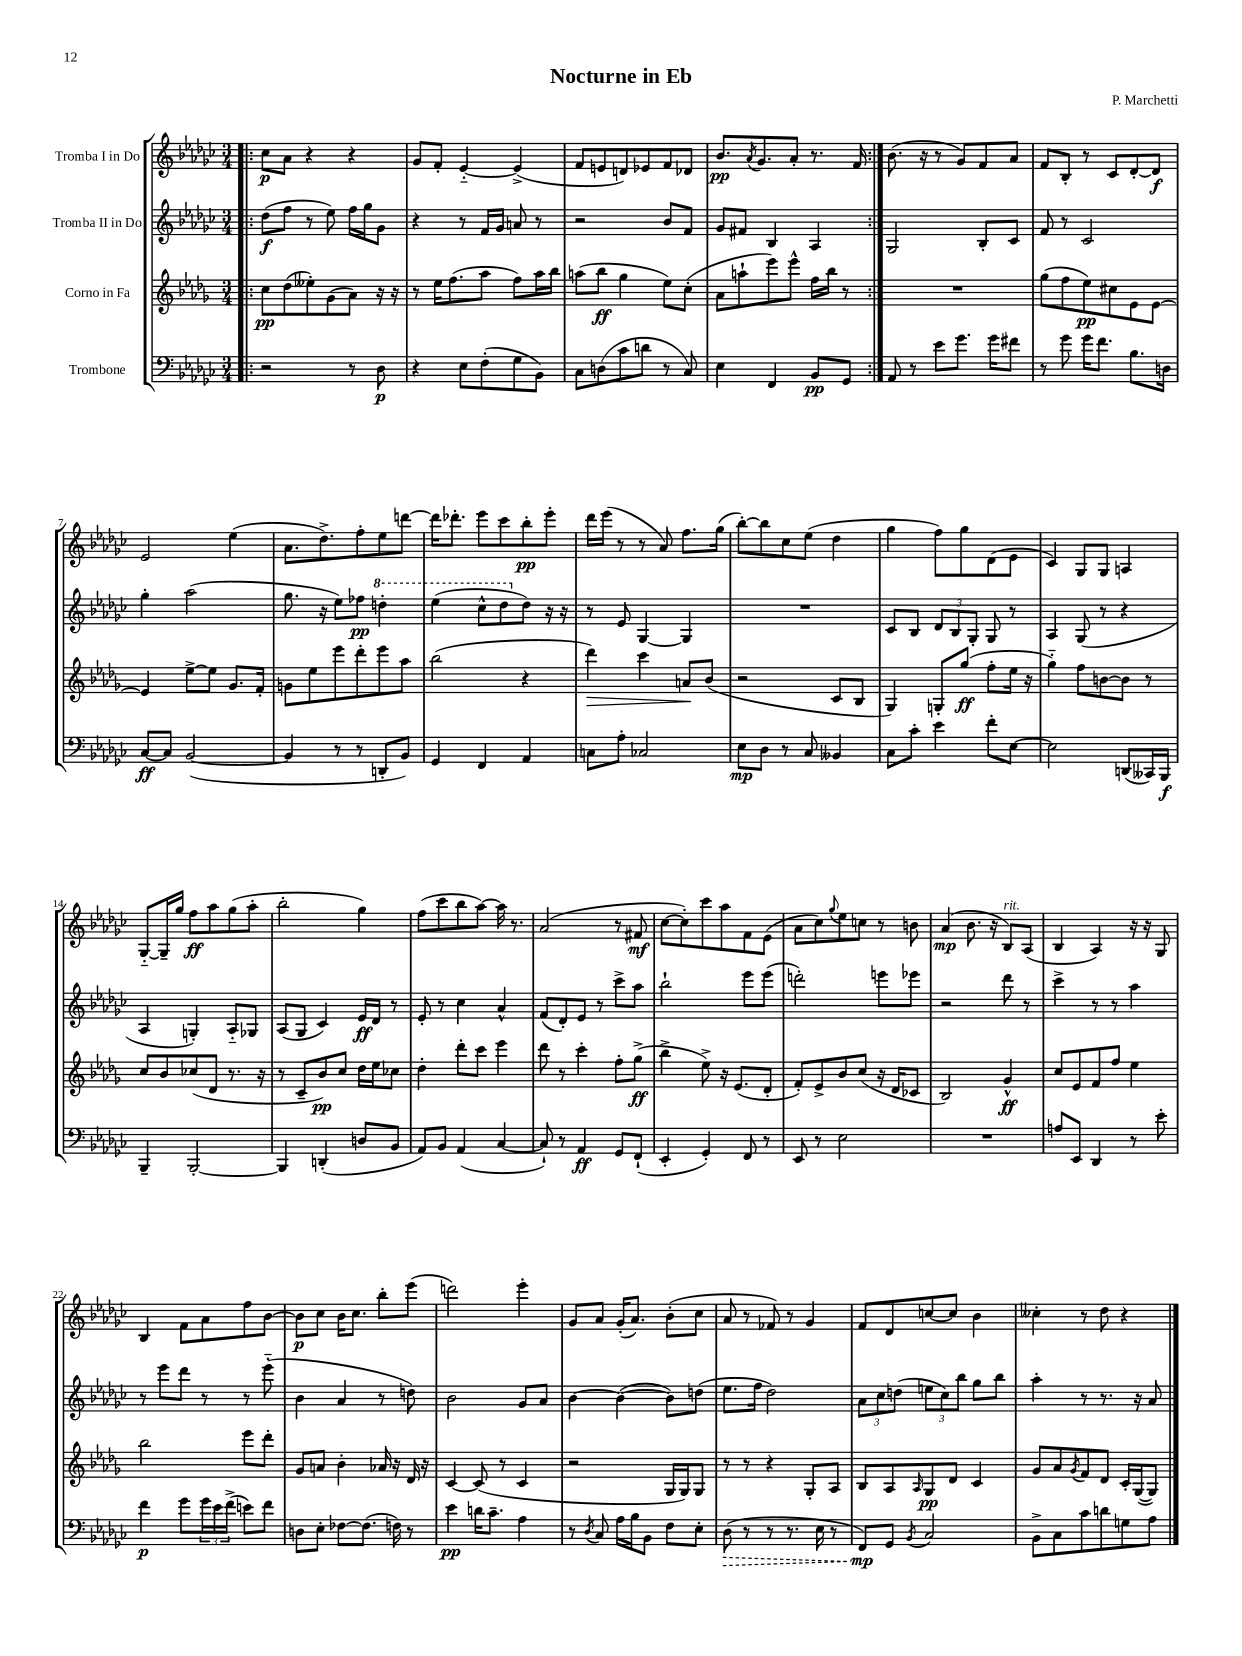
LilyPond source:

\header { title = "Nocturne in Eb" composer = "P. Marchetti" }
<<
\new StaffGroup <<
\new Staff = "s0" \with { instrumentName = "Tromba I in Do" } {
    \clef treble \key ges \major \numericTimeSignature \time 3/4
    \repeat volta 2 { \bar ".|:" ces''8\p aes'8 r4 r4 |
    ges'8 f'8-. ees'4~-_ ees'4->( |
    f'8 e'8 d'8) ees'8 f'8 des'8 |
    bes'8.\pp \acciaccatura { aes'8 } ges'8. aes'8-. r8. f'16 | }
    bes'8.( r16 r8 ges'8) f'8 aes'8 |
    f'8 bes8-. r8 ces'8 des'8~-. des'8\f |
    ees'2 ees''4( |
    aes'8. des''8.->) f''8-. ees''8 d'''8~ |
    d'''16 des'''8.-. ees'''8 ces'''8 bes''8-.\pp ees'''8-. |
    des'''16 ees'''16( r8 r8 aes'8) f''8. ges''16( |
    bes''8~-.) bes''8 ces''8 ees''8( des''4 |
    ges''4 f''8) ges''8 des'8( ees'8 |
    ces'4) ges8 ges8 a4 |
    ges8~-_ ges16-- ges''16 f''8\ff aes''8 ges''8( aes''8-. |
    bes''2-. ges''4) |
    f''8( ces'''8 bes''8 aes''8~) aes''16 r8. |
    aes'2( r8 fis'8\mf |
    ces''8~ ces''8-.) ces'''8 aes''8 f'8 ees'8( |
    aes'8 ces''8) \appoggiatura { ges''8 } ees''8 c''8 r8 b'8 |
    aes'4\mp( bes'8. r16 bes8^\markup { \italic "rit." }) aes8( |
    bes4 aes4) r16 r16 ges8 |
    bes4 f'8 aes'8 f''8 bes'8~ |
    bes'8\p ces''8 bes'16 ces''8. bes''8-. ees'''8( |
    d'''2) ees'''4-. |
    ges'8 aes'8 ges'16-.( aes'8.) bes'8-.( ces''8 |
    aes'8 r8 fes'8) r8 ges'4 |
    f'8 des'8 c''8~ c''8 bes'4 |
    ceses''4-. r8 des''8 r4 \bar "|." |
}
\new Staff = "s1" \with { instrumentName = "Tromba II in Do" } {
    \clef treble \key ges \major \numericTimeSignature \time 3/4
    \repeat volta 2 { \bar ".|:" des''8\f( f''8 r8 ees''8) f''16 ges''16 ges'8 |
    r4 r8 f'16 ges'16 a'8 r8 |
    r2 bes'8 f'8 |
    ges'8 fis'8 bes4 aes4 | }
    ges2 bes8-. ces'8 |
    f'8 r8 ces'2 |
    ges''4-. aes''2( |
    ges''8. r16 ees''8) fes''8\pp \ottava #1 d'''4-. |
    ees'''4( ces'''8-^ des'''8 \ottava #0 des''8) r16 r16 |
    r8 ees'8 ges4~ ges4 |
    R2. |
    ces'8 bes8 \tuplet 3/2 { des'8 bes8 ges8-. } ges8 r8 |
    aes4 ges8( r8 r4 |
    aes4 g4-.) aes8-_ ges8 |
    aes8( ges8 ces'4) ees'16\ff des'16 r8 |
    ees'8-. r8 ces''4 aes'4-^ |
    f'8( des'8-.) ees'8 r8 ces'''8-> aes''8 |
    bes''2-! ees'''8 ees'''8( |
    d'''2-.) e'''8 ees'''8 |
    r2 des'''8 r8 |
    ces'''4-> r8 r8 aes''4 |
    r8 ees'''8 des'''8 r8 r8 ees'''8-_( |
    bes'4 aes'4 r8 d''8) |
    bes'2 ges'8 aes'8 |
    bes'4~ bes'4~( bes'8) d''8( |
    ees''8. f''16 des''2) |
    \tuplet 3/2 { aes'8 ces''8 d''8( } \tuplet 3/2 { e''8 ces''8) bes''8 } ges''8 bes''8 |
    aes''4-. r8 r8. r16 aes'8 \bar "|." |
}
\new Staff = "s2" \with { instrumentName = "Corno in Fa" } {
    \clef treble \key des \major \numericTimeSignature \time 3/4
    \repeat volta 2 { \bar ".|:" c''8\pp des''8( eeses''8-.) ges'8( aes'8) r16 r16 |
    r8 ees''16 f''8.( aes''8 f''8) aes''16 bes''16 |
    a''8( bes''8\ff ges''4 ees''8) c''8-.( |
    aes'8 a''8-! ees'''8) ees'''8-^ f''16 bes''16 r8 | }
    R2. |
    ges''8( f''8 ees''8\pp) cis''8 ees'8 ees'8~ |
    ees'4 ees''8~-> ees''8 ges'8. f'16-. |
    g'8 ees''8 ees'''8 des'''8-. ees'''8 aes''8 |
    bes''2( r4 |
    des'''4\>) c'''4 a'8\! bes'8( |
    r2 c'8 bes8 |
    ges4) g8-. ges''8\ff( f''8-. ees''16 r16 |
    ges''4-_) f''8 b'8~ b'8 r8 |
    c''8 bes'8 ces''8( des'8 r8. r16 |
    r8 c'8-- bes'8\pp) c''8 des''16 ees''16 ces''8 |
    des''4-. des'''8-. c'''8 ees'''4 |
    des'''8 r8 c'''4-. f''8-. ges''8->\ff( |
    bes''4-> ees''8->) r16 ees'8.( des'8-. |
    f'8-.) ees'8-> bes'8 c''8( r16 des'16 ces'8 |
    bes2) ges'4-^\ff |
    c''8 ees'8 f'8 f''8 ees''4 |
    bes''2 ees'''8 des'''8-. |
    ges'8 a'8 bes'4-. aes'16 r16 des'16 r16 |
    c'4~ c'8( r8 c'4 |
    r2 ges16 ges16) ges8 |
    r8 r8 r4 ges8-. aes8 |
    bes8 aes8 \grace { aes16 } ges8\pp des'8 c'4 |
    ges'8 aes'8 \acciaccatura { ges'8 } f'8 des'8 c'16-. ges16~( ges8) \bar "|." |
}
\new Staff = "s3" \with { instrumentName = "Trombone" } {
    \clef bass \key ges \major \numericTimeSignature \time 3/4
    \repeat volta 2 { \bar ".|:" r2 r8 des8\p |
    r4 ees8 f8-.( ges8 bes,8) |
    ces8 d8( ces'8 d'8 r8 ces8) |
    ees4 f,4 bes,8\pp ges,8 | }
    aes,8 r8 ees'8 ges'8. ges'16 fis'8 |
    r8 ges'8 ges'16 f'8. bes8. d16 |
    ces8~\ff ces8 bes,2~( |
    bes,4 r8 r8 d,8-. bes,8) |
    ges,4 f,4 aes,4 |
    c8 aes8-. ces2 |
    ees8\mp des8 r8 ces8 beses,4 |
    ces8 ces'8-. ees'4 f'8-. ees8~ |
    ees2 d,8( ceses,16) bes,,16\f |
    bes,,4-- bes,,2~-. |
    bes,,4 d,4-.( d8 bes,8 |
    aes,8) bes,8 aes,4( ces4~ |
    ces8-!) r8 aes,4\ff ges,8 f,8-!( |
    ees,4-. ges,4-.) f,8 r8 |
    ees,8 r8 ees2 |
    R2. |
    a8 ees,8 des,4 r8 ees'8-. |
    f'4\p ges'8 \tuplet 3/2 { ges'16 ees'16 f'16->( } e'8) f'8 |
    d8 ees8-. fes8~ fes8.( f16) r8 |
    ees'4\pp d'16 ces'8.-- aes4 |
    r8 \acciaccatura { des8 } ces8 aes16 bes16 bes,8 f8 ees8-. |
    \once \override Hairpin.style = #'dashed-line des8\>( r8 r8 r8. ees16 r8 |
    f,8\mp\!) ges,8 \acciaccatura { bes,8 } ces2 |
    bes,8-> ces8 ces'8 d'8 g8 aes8 \bar "|." |
}
>>
>>
